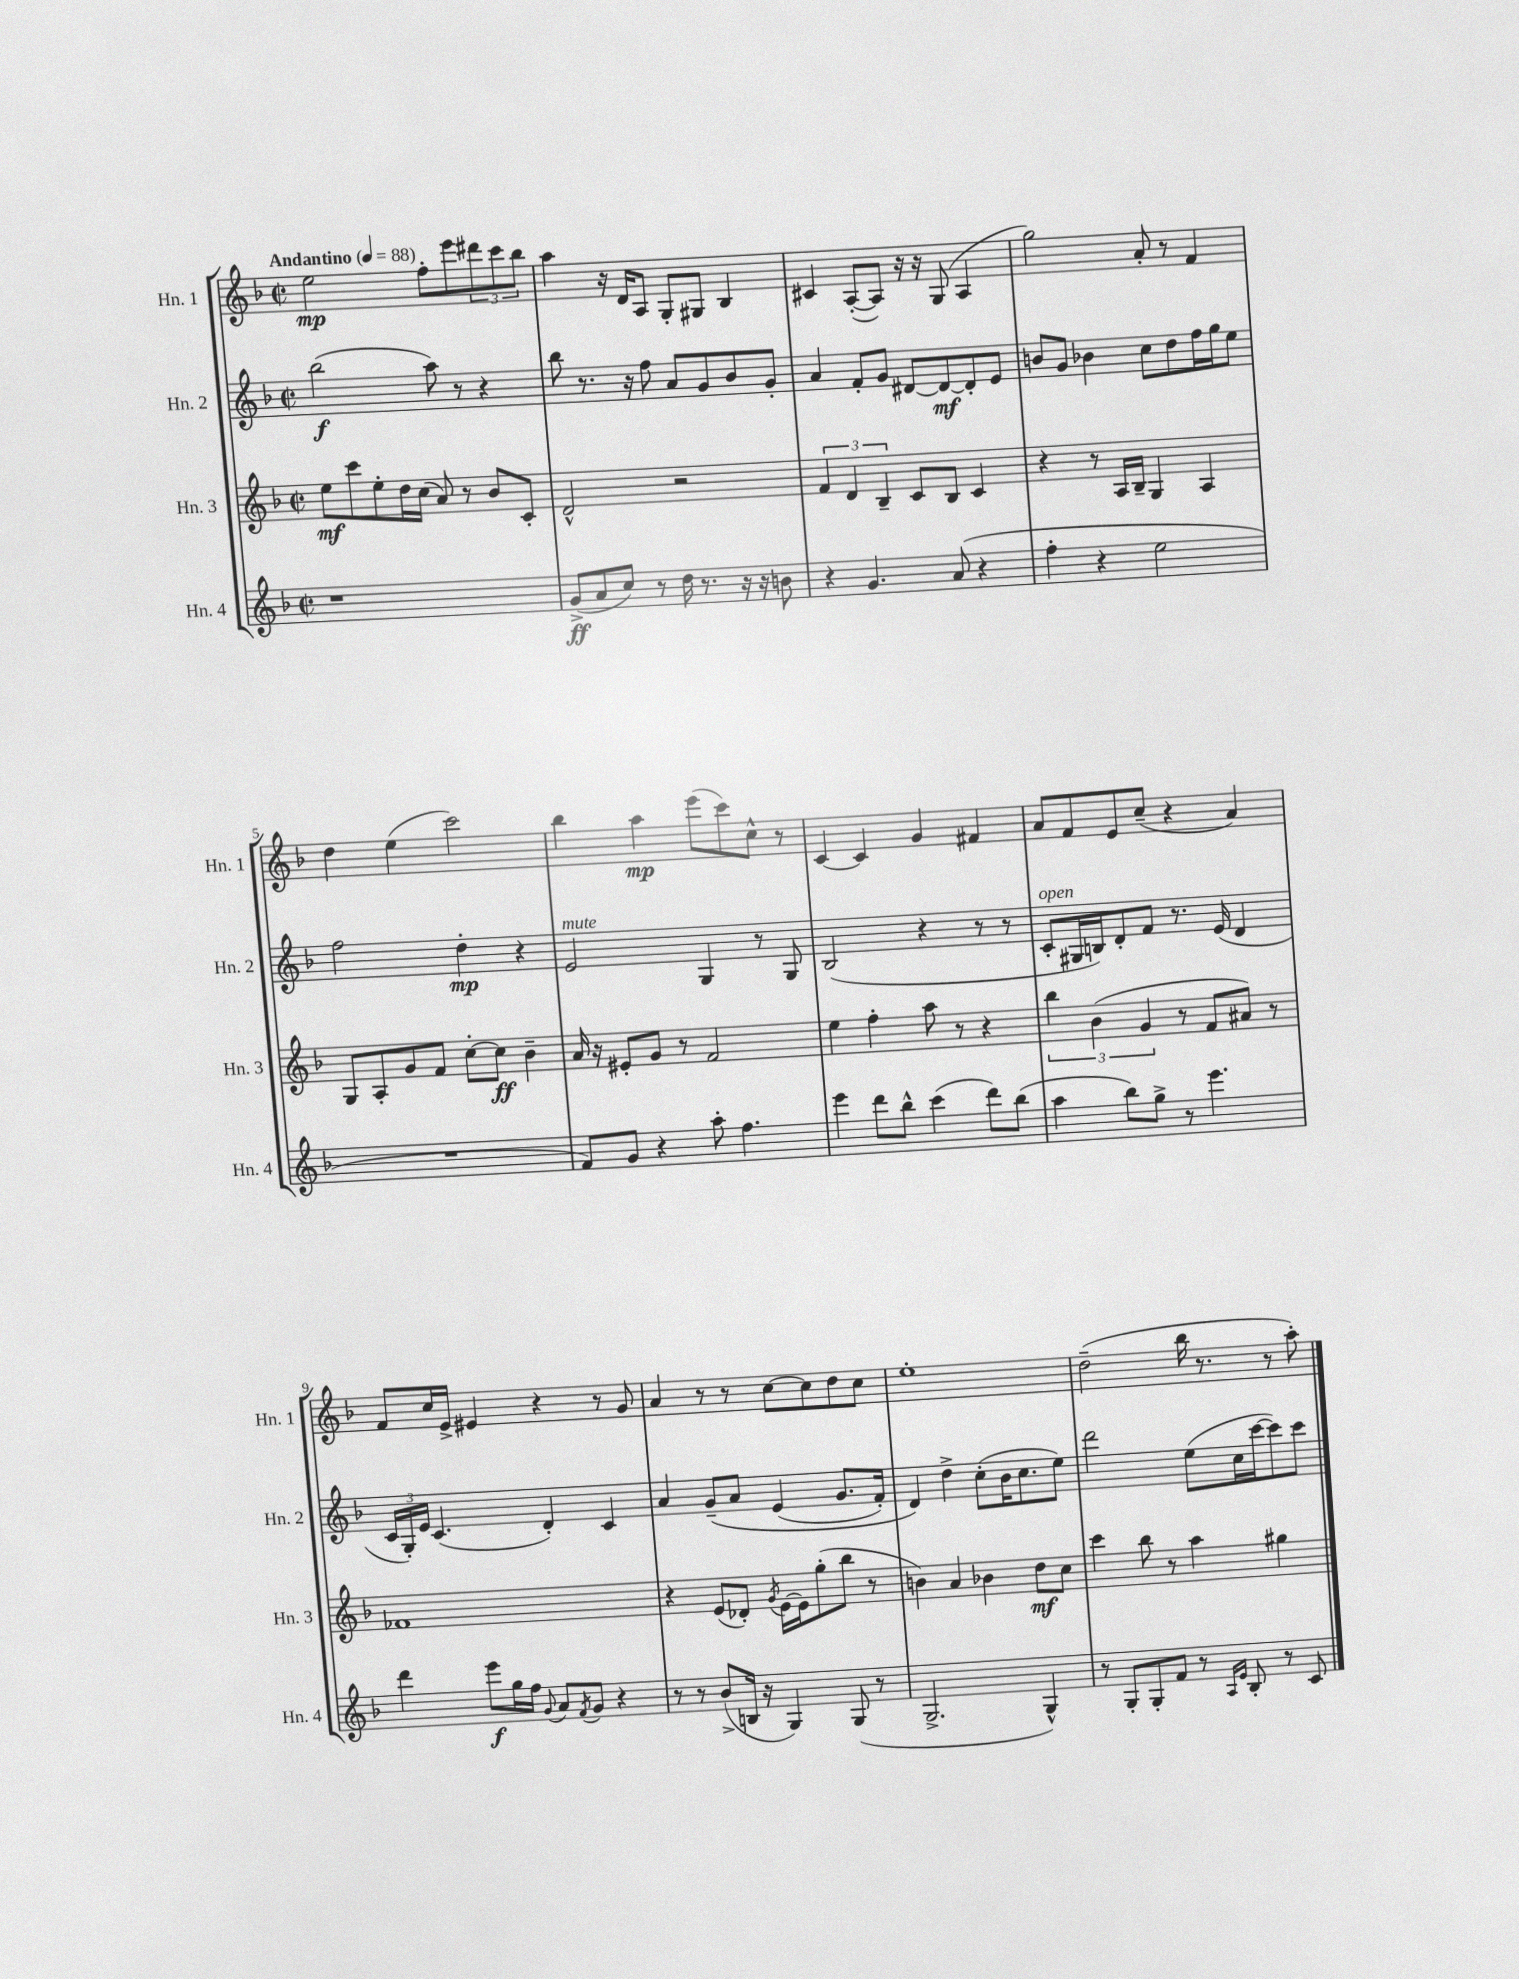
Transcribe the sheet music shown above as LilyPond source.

<<
\new StaffGroup <<
\new Staff = "s0" \with { instrumentName = "Hn. 1" shortInstrumentName = "Hn. 1" } {
    \clef treble \key f \major \defaultTimeSignature \time 2/2 \tempo "Andantino" 4 = 88
    e''2\mp f''8-. e'''8 \tuplet 3/2 { dis'''8 c'''8 bes''8 } |
    a''4 r16 d'16 a8 g8-. gis8 bes4 |
    cis'4 a8~-.( a8) r16 r16 g8( a4 |
    g''2) a'8-. r8 f'4 |
    d''4 e''4( c'''2) |
    bes''4 a''4\mp e'''8( c'''8) c''8-^ r8 |
    c'4~ c'4 g'4 fis'4 |
    a'8 f'8 e'8 c''8--( r4 a'4) |
    f'8 c''16 e'16-> eis'4 r4 r8 g'8 |
    a'4 r8 r8 c''8~ c''8 d''8 c''8 |
    e''1-. |
    d''2--( bes''16 r8. r8 a''8-.) \bar "|." |
}
\new Staff = "s1" \with { instrumentName = "Hn. 2" shortInstrumentName = "Hn. 2" } {
    \clef treble \key f \major \defaultTimeSignature \time 2/2
    bes''2\f( a''8) r8 r4 |
    bes''8 r8. r16 f''8 a'8 g'8 bes'8 g'8-. |
    a'4 f'8-. g'8 dis'8~ dis'8~\mf dis'8-. e'8 |
    b'8 g'8 bes'4 c''8 d''8 f''16 g''16 e''8 |
    f''2 d''4-.\mp r4 |
    e'2^\markup { \italic "mute" } g4 r8 g8 |
    bes2( r4 r8 r8 |
    c'8-.^\markup { \italic "open" } gis16 b16) d'8-. f'8 r8. e'16( d'4 |
    \tuplet 3/2 { c'16 g16-.) e'16 } c'4.( d'4-.) c'4 |
    a'4 g'8--\( a'8 e'4( g'8. f'16-.) |
    d'4\) d''4-> c''8-.( bes'16 c''8. e''8) |
    d'''2 e''8( c''16 c'''16~ c'''8) c'''8 \bar "|." |
}
\new Staff = "s2" \with { instrumentName = "Hn. 3" shortInstrumentName = "Hn. 3" } {
    \clef treble \key f \major \defaultTimeSignature \time 2/2
    e''8\mf c'''8 e''8-. d''16 c''16( a'8) r8 bes'8 c'8-. |
    d'2-^ r2 |
    \tuplet 3/2 { f'4 d'4 bes4-- } c'8 bes8 c'4 |
    r4 r8 a16 bes16-- g4 a4 |
    g8 a8-. g'8 f'8 c''8~-. c''8\ff bes'4-- |
    a'16 r16 eis'8-. g'8 r8 f'2 |
    e''4 f''4-. a''8 r8 r4 |
    \tuplet 3/2 { bes''4 bes'4( g'4 } r8 f'8 ais'8) r8 |
    fes'1 |
    r4 e'8( des'8-.) \acciaccatura { g'8 } e'16~ e'16 g''8-.( bes''8 r8 |
    b'4) a'4 bes'4 d''8\mf c''8 |
    c'''4 bes''8 r8 a''4 gis''4 \bar "|." |
}
\new Staff = "s3" \with { instrumentName = "Hn. 4" shortInstrumentName = "Hn. 4" } {
    \clef treble \key f \major \defaultTimeSignature \time 2/2
    r1 |
    g'8->\ff( a'8 c''8) r8 d''16 r8. r16 r16 b'8 |
    r4 g'4. a'8( r4 |
    f''4-. r4 e''2 |
    R1 |
    f'8) g'8 r4 a''8-. f''4. |
    e'''4 d'''8 bes''8-^ c'''4( d'''8) bes''8( |
    a''4 bes''8) g''8-> r8 e'''4. |
    d'''4 e'''8\f g''16 f''16 \appoggiatura { g'8 } a'8 \acciaccatura { f'8 } g'8 r4 |
    r8 r8 bes'8->( b16 r16 g4) g8( r8 |
    g2.-> g4-^) |
    r8 g8-. g8-. f'8 r8 \grace { a16 e'16 } bes8-. r8 c'8 \bar "|." |
}
>>
>>
